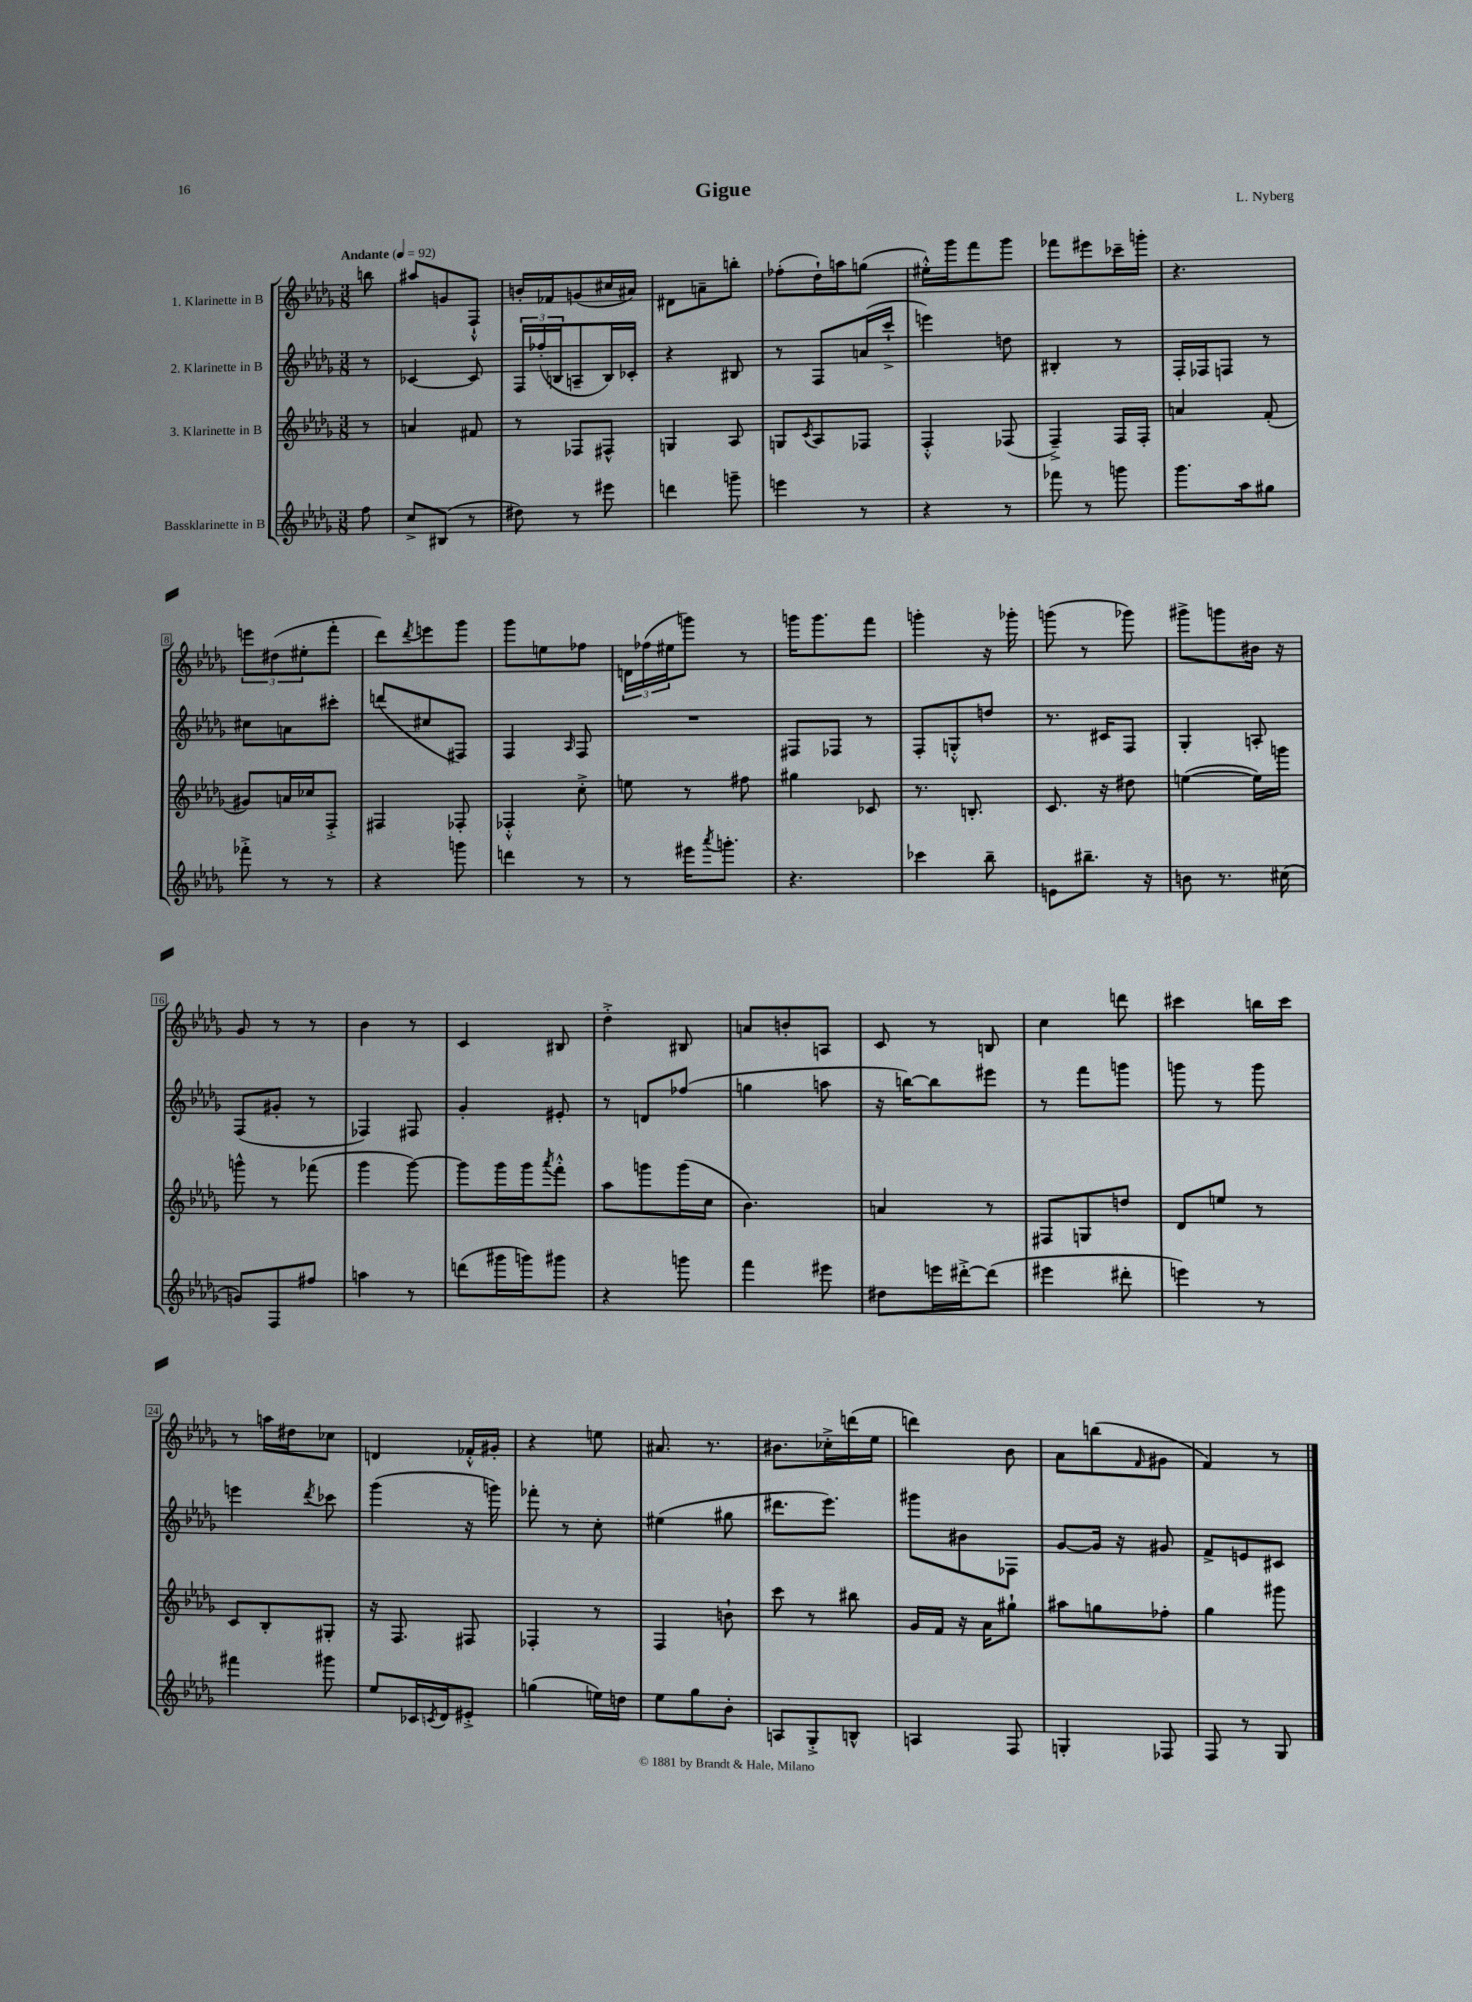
\header { title = "Gigue" composer = "L. Nyberg" }
<<
\new StaffGroup <<
\new Staff = "s0" \with { instrumentName = "1. Klarinette in B" } {
    \clef treble \key des \major \numericTimeSignature \time 3/8 \partial 8 \tempo "Andante" 4 = 92
    b''8 |
    ais''8 g'8 f8-!-^ |
    b'16-. fes'16 g'8( cis''16 ais'16) |
    dis'8 a'8-- b''8-. |
    fes''8-.( des''16-!) a''16 g''8( |
    eis''16-.-^) ges'''16 f'''8 ges'''8 |
    fes'''8 eis'''8 ces'''16-- g'''16-. |
    r4. |
    \tuplet 3/2 { e'''8 dis''8( eis''8-. } f'''8-. |
    des'''8) \acciaccatura { des'''8 } e'''8 ges'''8 |
    ges'''8 e''8 fes''8 |
    \tuplet 3/2 { d'16 fes''16( eis''16 } g'''8) r8 |
    g'''16 g'''8. f'''8 |
    g'''4-. r16 ges'''16-. |
    g'''8( r8 ges'''8) |
    gis'''8-> g'''8 bis'16 r16 |
    ges'8 r8 r8 |
    bes'4 r8 |
    c'4 bis8 |
    des''4-.-> bis8 |
    a'8 b'8-. a8 |
    c'8 r8 b8 |
    c''4 d'''8 |
    cis'''4 b''16 cis'''16 |
    r8 a''16 dis''16 ces''8 |
    d'4 fes'16-.-^ gis'16-. |
    r4 e''8 |
    ais'8. r8. |
    bis'8. ces''16-.-> d'''16( ees''16 |
    d'''4) bes'8 |
    aes'8 b''8( \grace { f'16 } gis'8 |
    f'4) r8 \bar "|." |
}
\new Staff = "s1" \with { instrumentName = "2. Klarinette in B" } {
    \clef treble \key des \major \numericTimeSignature \time 3/8 \partial 8
    r8 |
    ces'4~ ces'8 |
    \tuplet 3/2 { f16 fes''16-.( b16 } a8-- b16) ces'16-. |
    r4 bis8 |
    r8 f8 a'16( c'''16-!-> |
    e'''4) d''8 |
    bis4-. r8 |
    f16-. fes16 f8 r8 |
    cis''8 a'8 cis'''8-. |
    d'''8( cis''8 fis8) |
    f4 \grace { aes16 } f8 |
    R4. |
    fis8 fes8 r8 |
    f8-. g8-.-^ d''8 |
    r8. cis'16 f8 |
    ges4-. a8-. |
    f8( gis'8-. r8 |
    fes4) fis8 |
    ges'4-. eis'8-. |
    r8 d'8 fes''8( |
    g''4 a''8 |
    r16 b''16~) b''8 eis'''8 |
    r8 f'''8 g'''8 |
    g'''8 r8 g'''8 |
    e'''4 \acciaccatura { des'''8 } ces'''8 |
    ges'''4( r16 g'''16) |
    fes'''8-. r8 c''8-. |
    eis''4( gis''8 |
    dis'''8. ees'''8.) |
    gis'''8 bis'8 fes8 |
    ges'8~ ges'16 r16 gis'8 |
    f'8-> e'8 cis'8 \bar "|." |
}
\new Staff = "s2" \with { instrumentName = "3. Klarinette in B" } {
    \clef treble \key des \major \numericTimeSignature \time 3/8 \partial 8
    r8 |
    a'4 fis'8 |
    r8 fes8 fis8-^ |
    g4 aes8 |
    g8 \acciaccatura { c'8 } aes8 fes8 |
    f4-.-^ fes8( |
    f4--->) f16 f16-. |
    a'4 f'8-.( |
    gis'8) a'16 ces''16 f8-.-> |
    fis4 fes8-. |
    fes4-.-^ c''8-.-> |
    e''8 r8 fis''8 |
    gis''4 ces'8 |
    r8. b8.-. |
    c'8. r16 dis''8 |
    e''4~( e''16) g'''16 |
    g'''8-^ r8 fes'''8( |
    ges'''4 ges'''8~) |
    ges'''8 ges'''16 ges'''16 \acciaccatura { aes'''8 } f'''8-.-^ |
    aes''8 g'''8 g'''16( c''16 |
    bes'4.) |
    a'4 r8 |
    fis8 g8 d''8 |
    des'8 e''8 r8 |
    c'8 bes8-. gis8-. |
    r16 f8. fis8 |
    fes4-. r8 |
    f4 b'8-! |
    c'''8 r8 bis''8 |
    ges'16 f'16 r16 aes'16 gis''8-! |
    ais''8 g''8 fes''8-. |
    ges''4 gis'''8 \bar "|." |
}
\new Staff = "s3" \with { instrumentName = "Bassklarinette in B" } {
    \clef treble \key des \major \numericTimeSignature \time 3/8 \partial 8
    f''8 |
    c''8-> bis8( r8 |
    dis''8) r8 eis'''8 |
    d'''4 g'''8-- |
    e'''4 r8 |
    r4 r8 |
    fes'''8 r8 g'''8 |
    ges'''8. aes''16 gis''8 |
    fes'''8-.-> r8 r8 |
    r4 g'''8 |
    d'''4 r8 |
    r8 eis'''16 \acciaccatura { aes'''8 } g'''8.-. |
    r4. |
    ces'''4 bes''8-- |
    e'8 bis''8.-- r16 |
    b'8 r8. cis''16( |
    g'8) f8 fis''8 |
    a''4 r8 |
    d'''8( gis'''16 g'''16) gis'''8 |
    r4 g'''8 |
    f'''4 eis'''8 |
    dis''8 e'''16 dis'''16~-.-> dis'''8( |
    eis'''4 dis'''8-. |
    e'''4) r8 |
    fis'''4 gis'''8 |
    ees''8 ces'16 \acciaccatura { c'8 } des'16 eis'8-.-> |
    g''4( e''16) d''16 |
    ees''8 ges''8 bes'8-. |
    a8 ges8-.-> b8-^ |
    a4 f8 |
    g4-. fes8 |
    f8 r8 ges8 \bar "|." |
}
>>
>>
\layout { \context { \Score \override BarNumber.stencil = #(make-stencil-boxer 0.1 0.3 ly:text-interface::print) } }
